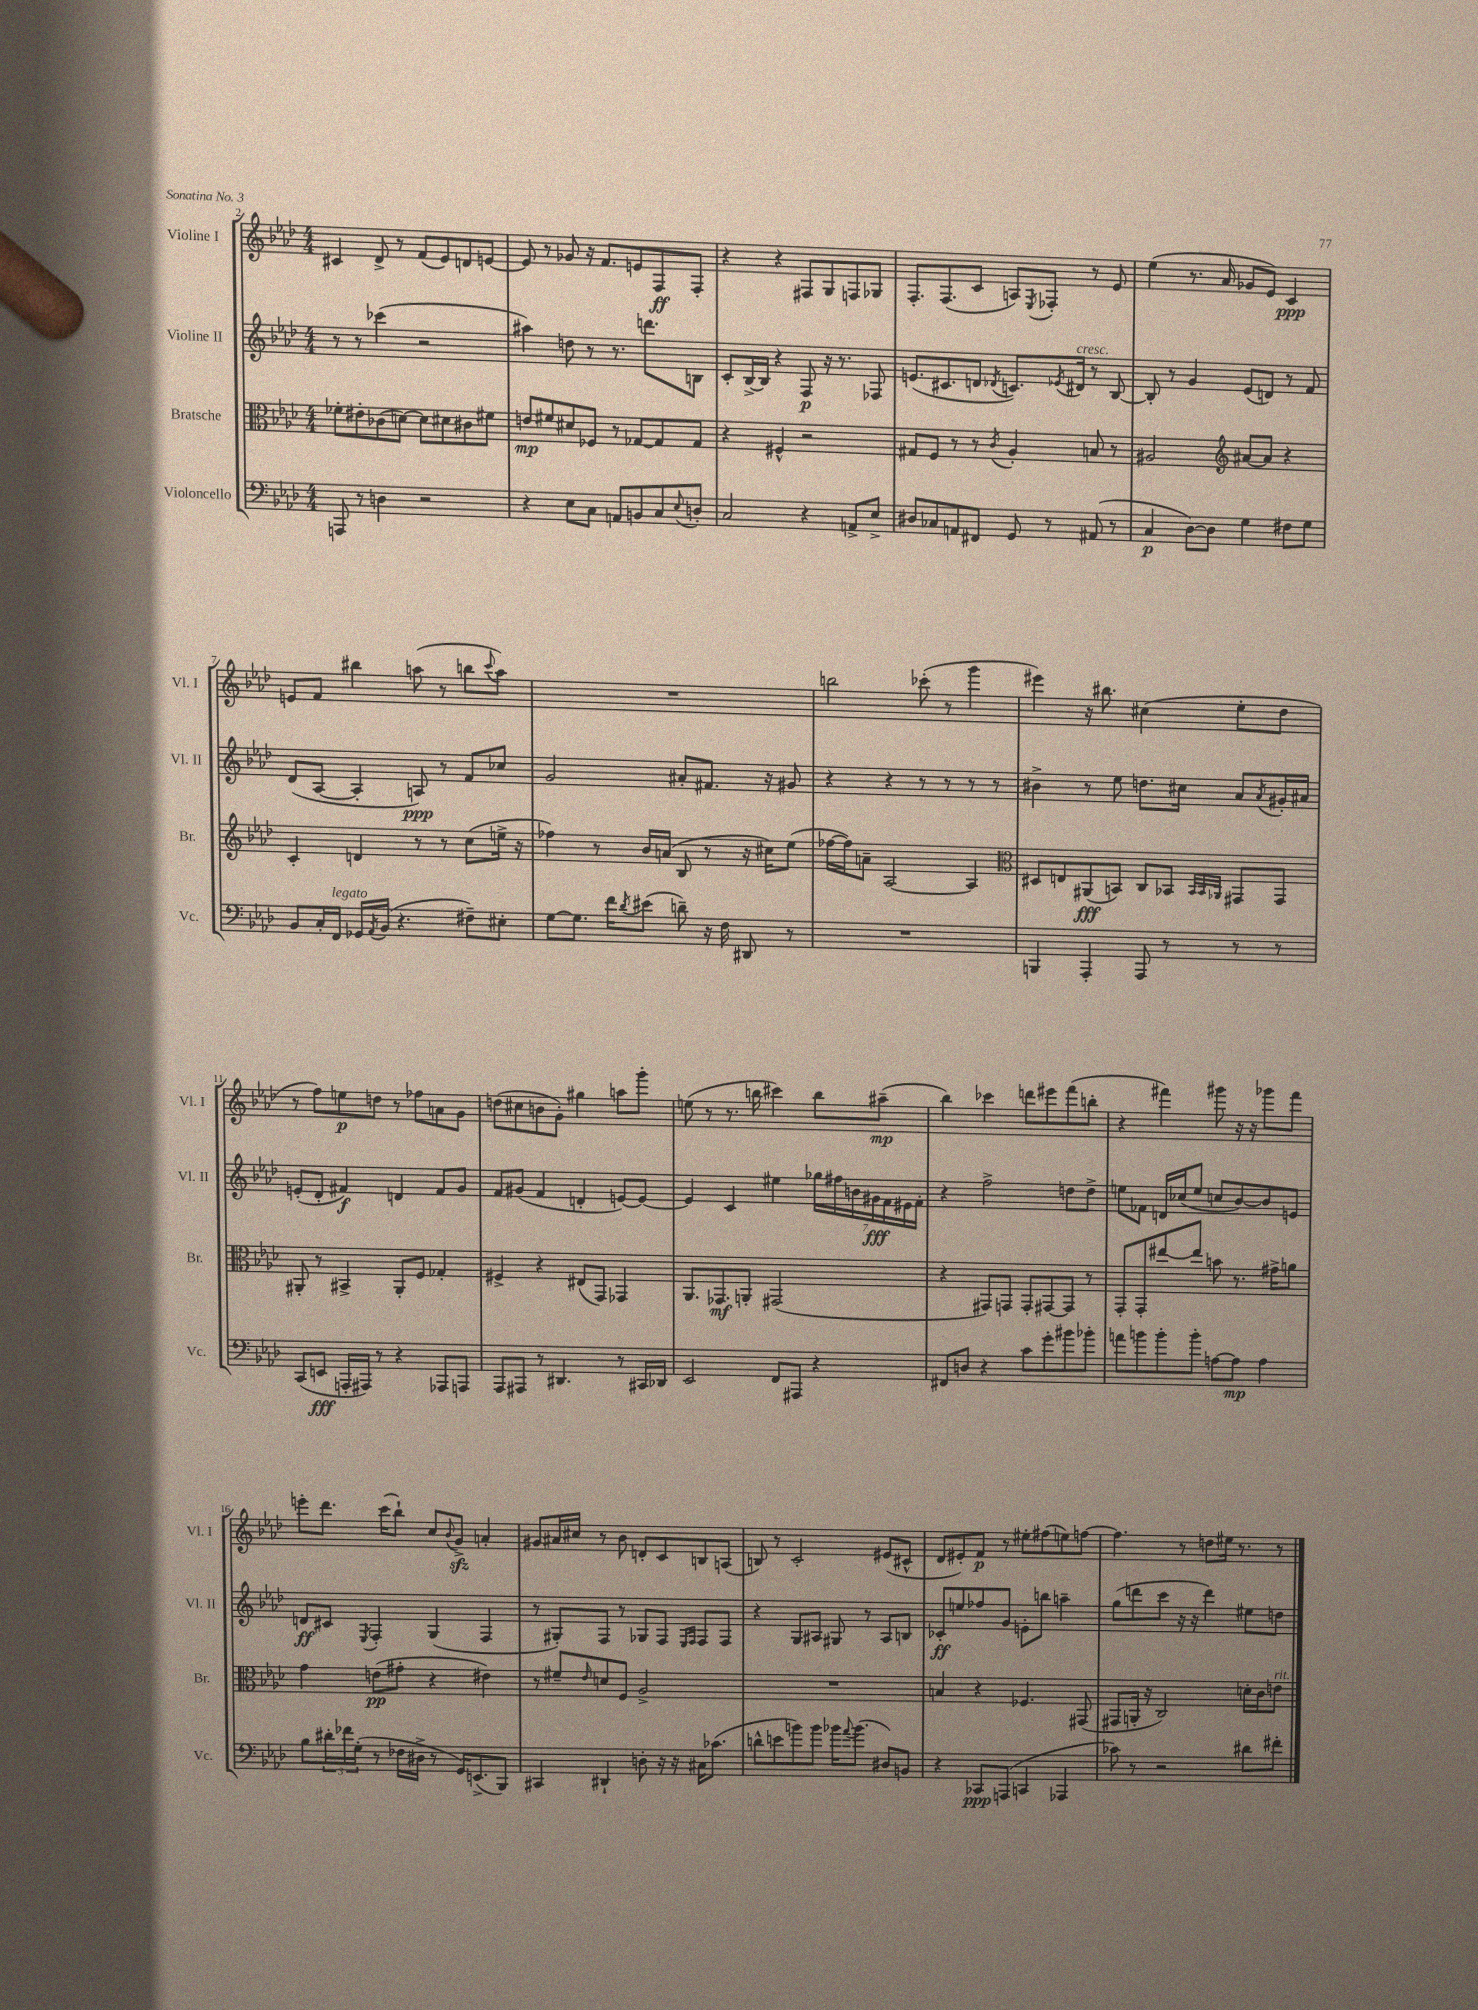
<<
\new StaffGroup <<
\new Staff = "s0" \with { instrumentName = "Violine I" shortInstrumentName = "Vl. I" } {
    \clef treble \key aes \major \numericTimeSignature \time 4/4
    cis'4 des'8-> r8 f'8( ees'8) d'8 e'8~ |
    e'8 r8 ges'8 r16 f'8. e'8 f8\ff f8-. |
    r4 r4 fis8 g8 f8 ges8 |
    f8.-. f8.( c'8 a8) \acciaccatura { ees8 } fes8-. r8 ees'8 |
    ees''4( r8. aes'16 ges'8 ees'8) c'4\ppp |
    e'8 f'8 bis''4 a''8( r8 b''8 \appoggiatura { c'''8 } a''8) |
    R1 |
    b''2 ces'''8-.( r8 g'''4 |
    eis'''4) r16 bis''8. cis''4( ees''8-. des''8 |
    r8 f''8) e''8\p d''8 r8 fes''8 a'8 g'8 |
    d''8( cis''8 b'8 g'8-.) gis''4 a''8 g'''8-. |
    e''8( r8 r8. b''16 cis'''4) b''8 ais''8--\mp( |
    bes''4) ces'''4 d'''8 eis'''8 f'''8( b''8-. |
    r4 fis'''4) gis'''8 r16 r16 ges'''8 fis'''8 |
    e'''8-. des'''8. c'''16( bes''8-!) c''8 \appoggiatura { bes'8 } g'8->\sfz a'4-. |
    gis'8 ais'16 cis''16 r8 bes'8 d'8-. c'8 b8 a8( |
    b8) r8 c'2-. eis'8( cis'8-^ |
    des'8 eis'8-.) f'8\p r8 eis''8-. fis''8( e''8) f''8~ |
    f''4. r8 d''8 eis''16 r8. r8 \bar "|." |
}
\new Staff = "s1" \with { instrumentName = "Violine II" shortInstrumentName = "Vl. II" } {
    \clef treble \key aes \major \numericTimeSignature \time 4/4
    r8 r8 ces'''4( r2 |
    ais''4) d''8 r8 r8. d'''8. b8 |
    c'8-. bes16~-> bes16 r4 f8\p r16 r8. fes8 |
    e'8.( cis'8. d'8 \acciaccatura { des'8 } c'8.) \acciaccatura { ees'8 } dis'16^\markup { \italic "cresc." } r8 bes8~ |
    bes8-. r8 g'4 ees'8( d'8) r8 f'8 |
    des'8( aes8~ aes4-. a8\ppp) r8 f'8 ces''8 |
    g'2 ais'8-. fis'8. r16 gis'8 |
    r4 r4 r8 r8 r8 r8 |
    bis'4-> r8 ees''8 d''8. cis''16 aes'8 \acciaccatura { aes'8 } gis'16-. ais'16 |
    e'8-.( des'8-. fis'4\f) d'4 fis'8 g'8 |
    f'8 gis'8( f'4 d'4-. e'8~) e'8~ |
    e'4 c'4 eis''4 \tuplet 7/4 { ges''16 fis''16 b'16 gis'16\fff f'16 eis'16 f'16-. } |
    r4 f''2-> d''8 d''8-> |
    e''8 fes'8 d'16 ces''16( e''8 c''8 bes'8~) bes'8 e'8 |
    d'8\ff cis'8 \acciaccatura { ees8 } f4-. g4( f4 |
    r8 gis8-.) f8 r8 ges8 f8 \grace { ees16 f16 } f8 f8 |
    r4 g8 ais8 gis8 r8 ais8 b8 |
    ces'8-.\ff e''8 fes''8 g'8 e'8-. b''8 a''4-- |
    g''8( d'''8 c'''8 r16 r16 d'''4) eis''8 d''8 \bar "|." |
}
\new Staff = "s2" \with { instrumentName = "Bratsche" shortInstrumentName = "Br." } {
    \clef alto \key aes \major \numericTimeSignature \time 4/4
    fes'8-. eis'8-. ces'8( d'8~) d'8 dis'8 cis'8 fis'8 |
    e'8\mp fis'8 dis'8 fes8 r8 ges8~ ges8 ges8 |
    r4 fis4-^ r2 |
    gis8 f8 r8 r8 \acciaccatura { c'8 } aes4-. b8 r8 |
    ais2 \clef treble ais'8~ ais'8 r4 |
    c'4-. d'4 r8 r8 c''8( e''16-> r16 |
    fes''4) r8 bes'16 a'16( bes8 r8 r16 cis''16) ees''8( |
    fes''16~ fes''16) a'8-- aes2~ aes4 |
    \clef alto dis8 e8 ais,8\fff( b,8) c8 bes,8 \grace { bes,32 bes,32 aes,32 } gis,8 gis,8 |
    ais,8-. r8 bis,4-> ais,8-. f8 ges4-. |
    fis4-> r4 eis8( g,8) ges,4 |
    aes,8. ges,8.\mf a,8-. gis,2( |
    r4 gis,8) g,8 g,8-. gis,8~ gis,8 r8 |
    g,8-. g,8-. eis''8~ eis''8 b'8 r8. gis'16-> a'8 |
    g'4 e'8\pp( gis'8-. r4 eis'4) |
    r8 fis'8-- \grace { ees'16 } d'8 f8 aes2-> |
    R1 |
    b4 r4 fes4. gis,8( |
    gis,8 a,16-. r16 c2) d'16-. c'16 e'8^\markup { \italic "rit." } \bar "|." |
}
\new Staff = "s3" \with { instrumentName = "Violoncello" shortInstrumentName = "Vc." } {
    \clef bass \key aes \major \numericTimeSignature \time 4/4
    a,,8 r8 d4 r2 |
    r4 ees8 c8 a,8 b,8 c8 \appoggiatura { ees8 } d8-. |
    c2 r4 a,8-> ees8-> |
    dis8 ces8 a,8 fis,8 g,8 r8 ais,8( r8 |
    c4\p des8~) des8 g4 fis8 g8 |
    bes,8 c16-. f,16^\markup { \italic "legato" } ges,16 \acciaccatura { aes,8 } bes,16( r4. fis8--) eis8-. |
    g8~ g8. f'16 \acciaccatura { des'8 } eis'8( d'8--) r16 f16 dis,8 r8 |
    R1 |
    b,,4 aes,,4-. aes,,8 r8 r8 r8 |
    c,8( e,8\fff a,,16-. ais,,16) r8 r4 aes,,8 a,,8 |
    aes,,8 ais,,8 r8 dis,4. r8 cis,16 des,16 |
    ees,2 f,8 ais,,8 r4 |
    fis,8 d8 r4 c'8 g'8-. bis'8 bes'8-. |
    a'8 b'8 b'8-. b'8-. a8~ a8\mp a4 |
    bes8 \tuplet 3/2 { dis'16-. fes'16 g16-.( } r8 fes16 dis16-> r8 g,16) e,8.->( bes,,8) |
    cis,4 dis,4-! d8-. r16 r16 cis16 ces'8.( |
    d'8-^ e'8 b'8) b'8 bes'16 \appoggiatura { aes'8 } bes'8.( dis8) b,8 |
    r4 ces,8\ppp a,,8( c,4 aes,,4 |
    ces'8) r8 r2 dis'8 fis'8-. \bar "|." |
}
>>
>>
\layout { \context { \Score currentBarNumber = #2 } }
